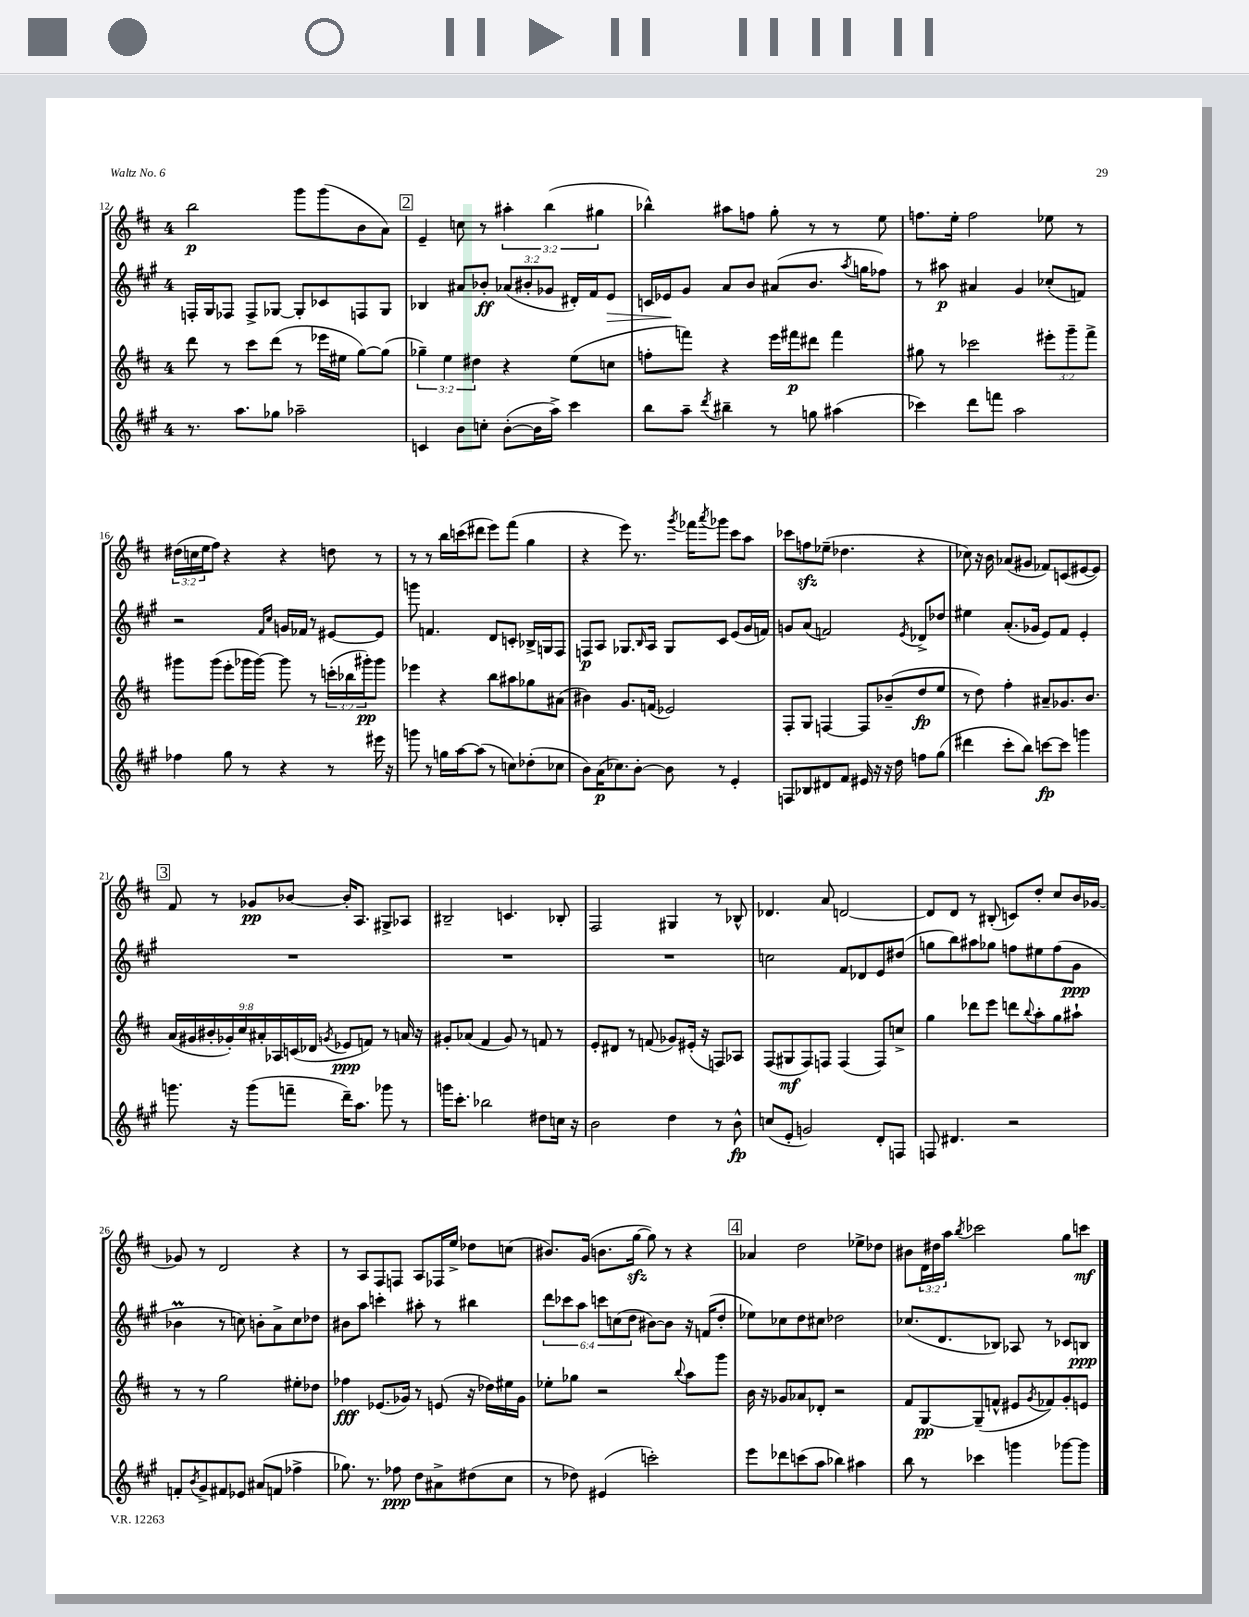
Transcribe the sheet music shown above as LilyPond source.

<<
\new StaffGroup <<
\new Staff = "s0" {
    \clef treble \key d \major \once \override Staff.TimeSignature.style = #'single-digit \time 4/4 \override Staff.TupletNumber.text = #tuplet-number::calc-fraction-text
    b''2\p g'''8 g'''8( b'8 a'8) |
    \mark \markup { \box "2" } e'4-- c''8 r8 \tuplet 3/2 { ais''4-. b''4( gis''4 } |
    bes''4-^) ais''8 f''8 g''8-. r8 r8 e''8 |
    f''8. e''16-. f''2 ees''8 r8 |
    \tuplet 3/2 { dis''16( c''16 e''16 } fis''8) r4 r4 d''8 r8 |
    r8 r8 b''16 c'''16( dis'''8 e'''8) fis'''8( g''4 |
    r4 e'''8) r8. \acciaccatura { g'''8 } fes'''16 \acciaccatura { a'''8 } ges'''8 cis'''8 a''8 |
    ces'''8 f''8\sfz ees''8--( des''4. r4 |
    ces''8) r16 b'16 aes'8( gis'8 fes'8) c'8( eis'8~ eis'8) |
    \mark \markup { \box "3" } fis'8 r8 ges'8\pp bes'8~ bes'16-. a8. gis8-> aes8 |
    bis2-- c'4. bes8-. |
    fis2 gis4 r8 bes8-^ |
    des'4. a'8 d'2~ |
    d'8 d'8 r8 bis8-.( c'8) d''8-. cis''8 b'16 ges'16~ |
    ges'8 r8 d'2 r4 |
    r8 a8 fis8 f8 a8 fes16 e''16-> des''8 c''8( |
    bis'8.) g'16( b'8. g''16~\sfz g''8) r8 r4 |
    \mark \markup { \box "4" } aes'4 d''2 ees''8-> des''8 |
    bis'8 \tuplet 3/2 { d'16 dis''16 a''16 } \acciaccatura { b''8 } ces'''2 g''8 c'''8\mf \bar "|." |
}
\new Staff = "s1" {
    \clef treble \key a \major \once \override Staff.TimeSignature.style = #'single-digit \time 4/4 \override Staff.TupletNumber.text = #tuplet-number::calc-fraction-text
    f16-. gis16 fes8 fes8-> ges8~ ges8-. ces'8 f8 ges8 |
    \mark \markup { \box "2" } bes4 ais'8 bes'8-.\ff \tuplet 3/2 { aes'8( bis'8-. ges'8 } dis'16-.) fis'16 e'8\> |
    c'16 ees'16\! gis'8 a'8 b'8 ais'8( b'8. \acciaccatura { a''8 } g''16 fes''8) |
    r8 ais''8\p ais'4 gis'4 ces''8-.( f'8) |
    r2 \grace { fis'16 cis''16 } g'16 fes'16 r8 eis'8~ eis'8 |
    g'''8 f'4. d'8 c'8-. bes16-> g16 fis8 |
    f8\p a8 ges8. \grace { b16 } a16 ges8 cis'8 e'8( gis'16 f'16) |
    g'8 a'8( f'2) \acciaccatura { e'8 } des'8-> des''8 |
    eis''4 a'8.-.( ges'16 e'8) fis'8 e'4-. |
    \mark \markup { \box "3" } R1 |
    R1 |
    R1 |
    c''2 fis'8 des'8 e'8 dis''8( |
    g''8 b''8) ais''8 ges''8 f''8 eis''8 f''8( gis'8\ppp |
    bes'4\prall r8 c''8) b'8-. a'8-> c''8 des''8 |
    bis'8 a''8 c'''4-. ais''8-. r8 bis''4 |
    \tuplet 6/4 { d'''8 ces'''8 a''8 c'''8 c''8( d''8 } bis'8~) bis'8 r16 f'16( d''8-. |
    \mark \markup { \box "4" } ees''8) ces''8 d''8 cis''8 des''2 |
    ces''8.( d'8. bes8) aes8 r8 ces'8 b8\ppp \bar "|." |
}
\new Staff = "s2" {
    \clef treble \key d \major \once \override Staff.TimeSignature.style = #'single-digit \time 4/4 \override Staff.TupletNumber.text = #tuplet-number::calc-fraction-text
    d'''8 r8 cis'''8 d'''8( r8 ees'''16 eis''16 g''8~) g''8( |
    \mark \markup { \box "2" } \tuplet 3/2 { ges''4--) e''4 dis''4 } r4 e''8( c''8 |
    f''8-. f'''8) r4 e'''16 fis'''16\p dis'''8 fis'''4 |
    gis''8 r8 ces'''2 \tuplet 3/2 { eis'''8-. g'''8-- fis'''8-> } |
    gis'''8 gis'''8( e'''8-. ges'''16 ges'''16~) ges'''8 r8 \tuplet 3/2 { c'''16-.( bes''16 gis'''16-.\pp) } gis'''8 |
    ees'''4 r4 b''8 ais''8 ges''8 ais'8( |
    bis'4) g'8. f'16( ees'2) |
    fis8-. g8 f4~ f8 bes'8--( d''8\fp e''8 |
    r8 d''8) fis''4-. ais'8-- ges'8. b'8. |
    \mark \markup { \box "3" } \tuplet 9/8 { a'16( gis'16 bis'16-. ges'16-.) cis''16 ais'16-. aes16 c'16( des'16 } \acciaccatura { g'8 } ees'8\ppp f'8) r8 a'16 r16 |
    gis'8-. aes'8( fis'4 gis'8) r8 f'8 r8 |
    e'8-. dis'8 r8 f'8( ges'8) eis'16-.( r16 f8) aes8 |
    fis8( gis8\mf fis8) f8 f4( f8) c''8-> |
    g''4 des'''8 e'''8 d'''8 \appoggiatura { b''8 } a''8-. g''8 ais''8-! |
    r8 r8 g''2 eis''8-. des''8 |
    fes''4\fff ees'8.( ges'16) r8 e'8( r16 des''16) eis''16 ges'16 |
    ees''8-. ges''8 r2 \appoggiatura { b''8 } a''8 g'''8 |
    \mark \markup { \box "4" } b'16 r16 ges'8 aes'8 des'8-. r2 |
    fis'8 g8~\pp g8--( f'8-^ eis'8 \acciaccatura { g'8 } fes'8) g'8-. e'8 \bar "|." |
}
\new Staff = "s3" {
    \clef treble \key a \major \once \override Staff.TimeSignature.style = #'single-digit \time 4/4
    r8. a''8. ges''8 aes''2-- |
    \mark \markup { \box "2" } c'4 b'8 c''8-. b'8~-.( b'16 a''16->) cis'''4 |
    b''8 a''8-- \acciaccatura { d'''8 } bis''4-- r8 g''8 ais''4( |
    ces'''4) d'''8 f'''8 a''2 |
    fes''4 gis''8 r8 r4 r8 eis'''16 r16 |
    g'''8 r8 g''16 a''16~ a''8( r8 c''8) des''8-.( ces''8 |
    b'8) a'16\p( ces''8.) b'8~-. b'8 r8 e'4-. |
    f8 bes8 dis'8 fis'8 eis'16 r16 r16 d''16 f''8 gis''8( |
    dis'''4 cis'''8-. b''8) c'''8~\fp c'''8 g'''4 |
    \mark \markup { \box "3" } g'''8. r16 g'''8( f'''8-- d'''16--) a''8. ges'''8 r8 |
    g'''16 cis'''8.-. bes''2 dis''8 c''16 r16 |
    b'2 d''4 r8 b'8-^\fp |
    c''8( e'8-. g'2) d'8-. f8 |
    f8 dis'4. r2 |
    f'8-. \acciaccatura { b'8 } gis'8-> fis'8 ees'8 ais'8( f'8 fes''4-> |
    ges''8.) r8. fes''8\ppp d''8 ais'8-> dis''8( cis''8 |
    r8 des''8) eis'4( c'''2-.) |
    \mark \markup { \box "4" } e'''8 des'''8 c'''8( a''8 bes''4) ais''4 |
    b''8 r8 ces'''4 g'''4 ges'''8~ ges'''8 \bar "|." |
}
>>
>>
\layout { \context { \Score currentBarNumber = #12 } }
